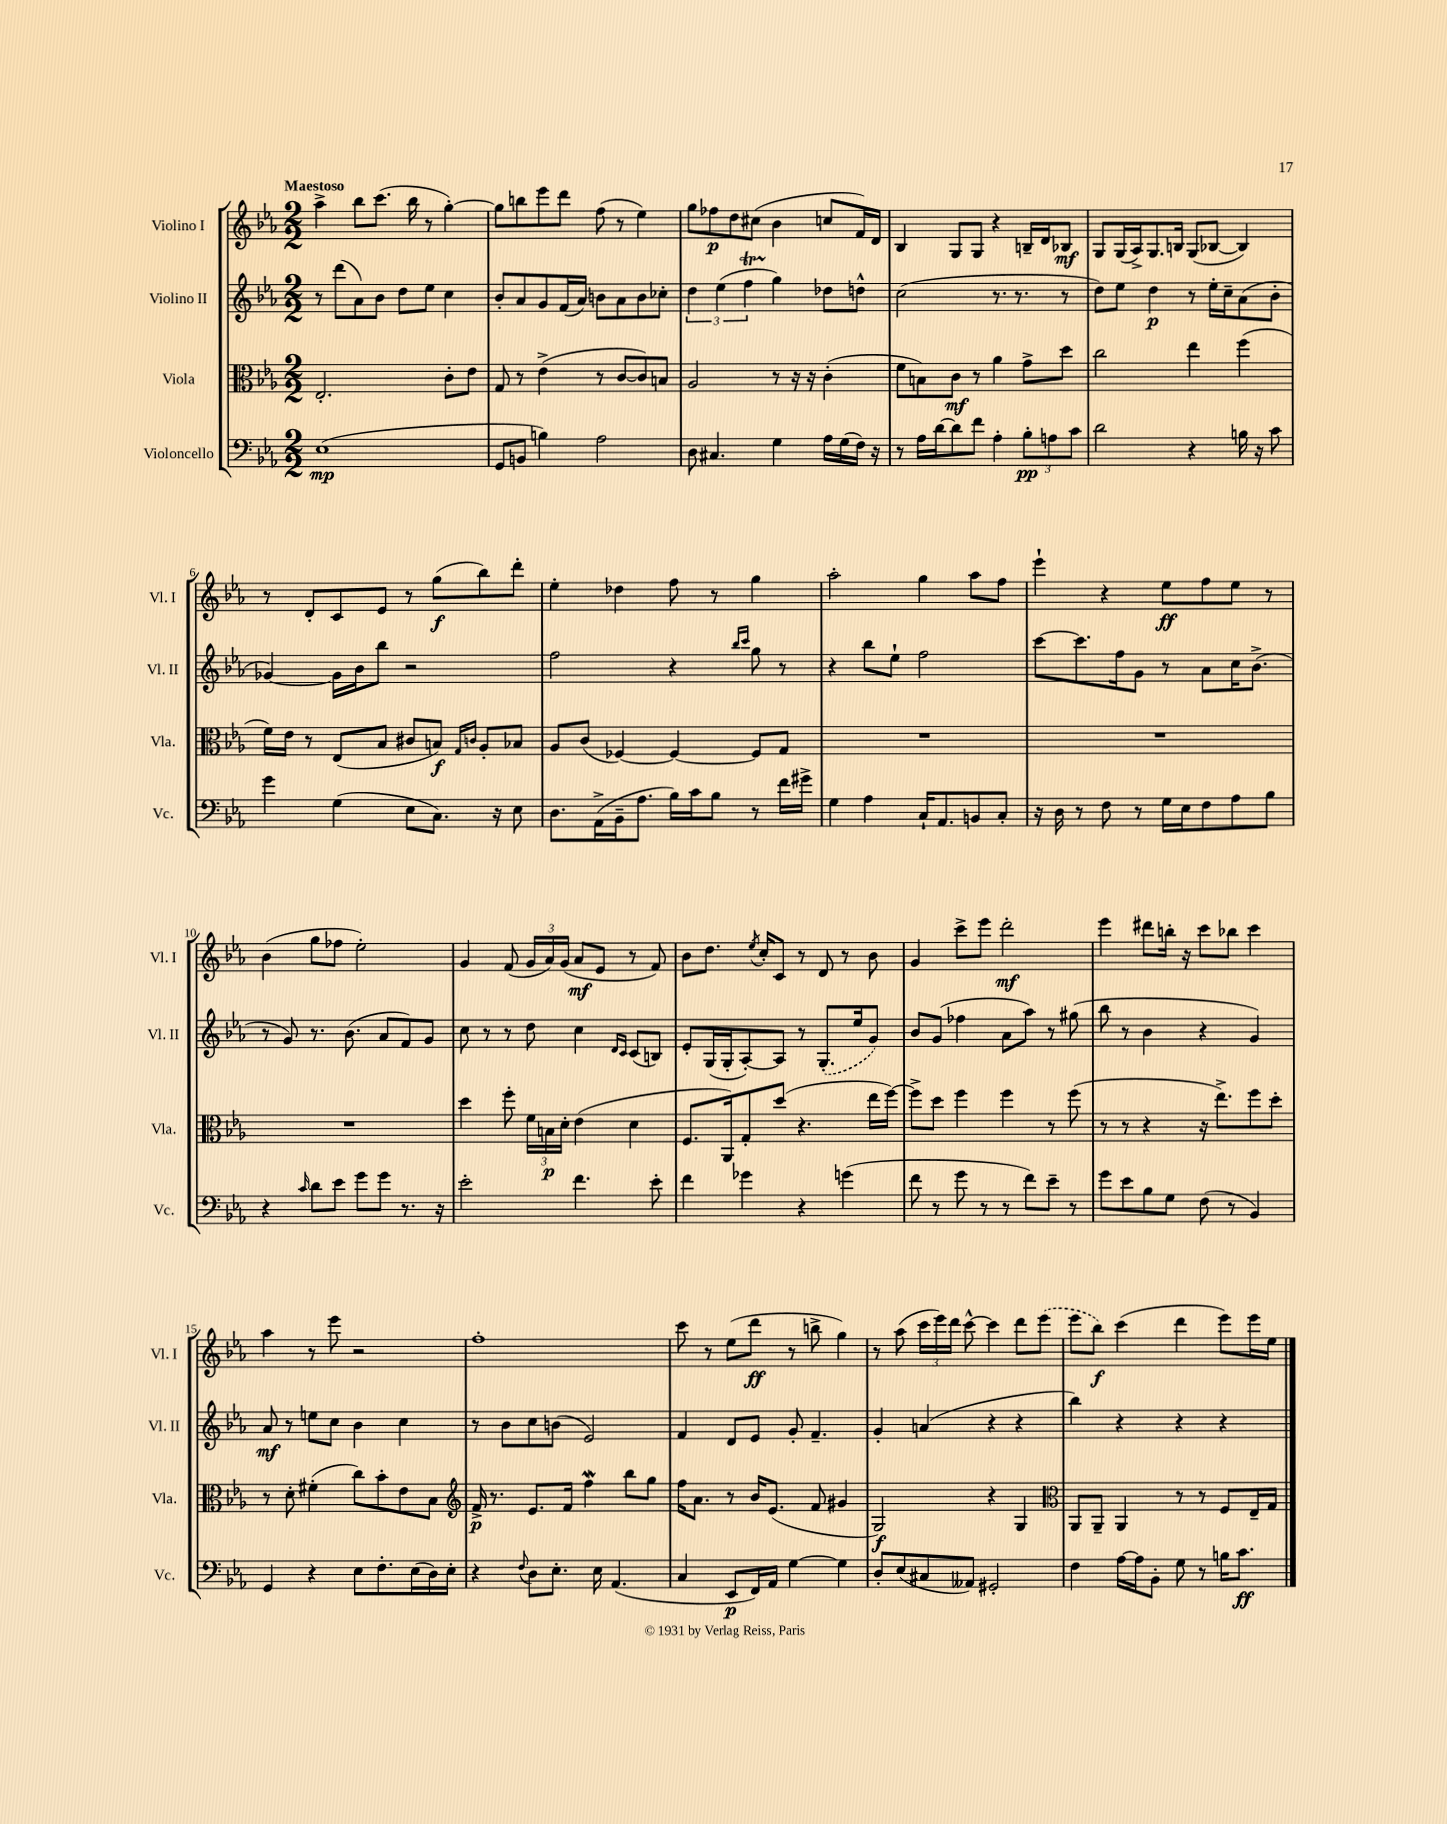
<<
\new StaffGroup <<
\new Staff = "s0" \with { instrumentName = "Violino I" shortInstrumentName = "Vl. I" } {
    \clef treble \key ees \major \numericTimeSignature \time 2/2 \tempo "Maestoso"
    \autoBeamOff aes''4-> bes''8[ c'''8.]( bes''16 r8 g''4~-.) |
    g''8[ b''8 ees'''8 d'''8] f''8( r8 ees''4) |
    g''8[ fes''8\p d''8 cis''8]( bes'4 c''8[ f'16) d'16] |
    bes4 g8[ g8] r4 b16[-- d'16 bes8]\mf |
    g8[ g16( aes16->) g8. b16] g8[( bes8]~ bes4) |
    r8 d'8[-. c'8 ees'8] r8 g''8[\f( bes''8) d'''8]-. |
    ees''4-. des''4 f''8 r8 g''4 |
    aes''2-. g''4 aes''8[ f''8] |
    ees'''4-! r4 ees''8[\ff f''8 ees''8] r8 |
    bes'4( g''8[ fes''8] ees''2-.) |
    g'4 f'8( \tuplet 3/2 { g'16[ aes'16) g'16]( } aes'8[\mf ees'8] r8 f'8) |
    bes'8[ d''8.] \acciaccatura { ees''8 } c''16[-. c'8] r8 d'8 r8 bes'8 |
    g'4 c'''8[-> ees'''8] d'''2-.\mf |
    ees'''4 dis'''8[ b''16]-. r16 c'''8[ bes''8] c'''4 |
    aes''4 r8 ees'''8 r2 |
    f''1-. |
    c'''8 r8 ees''8[( d'''8]\ff r8 b''8-> g''4) |
    r8 aes''8( \tuplet 3/2 { c'''16[ ees'''16) d'''16] } c'''8~-^ c'''4 d'''8[ \once \slurDashed ees'''8]( |
    ees'''8[ bes''8]\f) c'''4( d'''4 ees'''8[) ees'''16 ees''16] \bar "|." |
}
\new Staff = "s1" \with { instrumentName = "Violino II" shortInstrumentName = "Vl. II" } {
    \clef treble \key ees \major \numericTimeSignature \time 2/2
    \autoBeamOff r8 d'''8[( aes'8) bes'8] d''8[ ees''8] c''4 |
    bes'8[-. aes'8 g'8 f'16( aes'16]) b'8[ aes'8 b'8 ces''8]-. |
    \tuplet 3/2 { d''4 ees''4( f''4\startTrillSpan } g''4\stopTrillSpan) des''8[ d''8]-^ |
    c''2( r8. r8. r8 |
    d''8[) ees''8] d''4\p r8 ees''16[-. c''16-- aes'8( bes'8]-. |
    ges'4~) ges'16[ bes'16 bes''8] r2 |
    f''2 r4 \grace { bes''16[ c'''16] } g''8 r8 |
    r4 bes''8[ ees''8]-! f''2 |
    c'''8[~ c'''8. f''16 g'8] r8 aes'8[ c''16 bes'8.]->( |
    r8 g'8) r8. bes'8.( aes'8[ f'8) g'8] |
    c''8 r8 r8 d''8 c''4 \grace { d'16[ c'16] } c'8[( b8]) |
    ees'8[-. g16( g16-. aes8~-.) aes8] r8 \once \slurDashed g8.[-.( ees''16 g'8]) |
    bes'8[ g'8]( fes''4 aes'8[ aes''8]) r8 gis''8( |
    bes''8 r8 bes'4 r4 g'4) |
    aes'8\mf r8 e''8[ c''8] bes'4 c''4 |
    r8 bes'8[ c''8 b'8]( ees'2) |
    f'4 d'8[ ees'8] g'8-. f'4.-- |
    g'4-. a'4( r4 r4 |
    bes''4) r4 r4 r4 \bar "|." |
}
\new Staff = "s2" \with { instrumentName = "Viola" shortInstrumentName = "Vla." } {
    \clef alto \key ees \major \numericTimeSignature \time 2/2
    \autoBeamOff ees2.-. c'8[-. ees'8] |
    g8 r8 ees'4->( r8 c'8[~ c'8) b8] |
    aes2 r8 r16 r16 c'4-.( |
    f'8[ b8) c'8]\mf r8 aes'4 g'8[-> d''8] |
    c''2 ees''4 f''4( |
    f'16[) ees'16] r8 ees8[( bes8] cis'8[ b8]\f) \grace { g16[ c'16] } aes8[-. bes8] |
    aes8[ c'8]( fes4~) fes4~ fes8[ g8] |
    R1 |
    R1 |
    R1 |
    d''4 f''8-. \tuplet 3/2 { f'16[ b16\p d'16]-. } ees'4( d'4 |
    f8.[ aes,16) g8-. d''8]( r4. ees''16[ f''16]~) |
    f''8[-> d''8] f''4 f''4 r8 f''8( |
    r8 r8 r4 r16 ees''8.[->) f''8 d''8]-. |
    r8 d'8-. fis'4-.( c''8[) bes'8-. ees'8 bes8] |
    \clef treble f'16->\p r8. ees'8.[ f'16] f''4\mordent bes''8[ g''8] |
    f''16[ aes'8.] r8 bes'16[ ees'8.]( f'8 gis'4 |
    g2\f) r4 g4 |
    \clef alto aes,8[ aes,8]-- aes,4 r8 r8 f8[ ees16-- g16] \bar "|." |
}
\new Staff = "s3" \with { instrumentName = "Violoncello" shortInstrumentName = "Vc." } {
    \clef bass \key ees \major \numericTimeSignature \time 2/2
    \autoBeamOff ees1\mp( |
    g,8[ b,8] b4) aes2 |
    d8 cis4. g4 aes16[ g16( f16]) r16 |
    r8 aes16[ d'16~ d'8 f'8] aes4-. \tuplet 3/2 { bes8[-.\pp a8 c'8] } |
    d'2 r4 b16 r16 c'8 |
    g'4 g4( ees8[ c8.]) r16 ees8 |
    d8.[ aes,16->( bes,16-- aes8.] bes16[) c'16 bes8] r8 f'16[ gis'16]-> |
    g4 aes4 c16[-! aes,8. b,8 c8]-. |
    r16 d16 r8 f8 r8 g16[ ees16 f8 aes8 bes8] |
    r4 \grace { c'16 } d'8[ ees'8] g'8[ g'8] r8. r16 |
    ees'2-. f'4. ees'8-. |
    f'4 ges'4 r4 g'4( |
    f'8 r8 g'8 r8 r8 f'8[) ees'8]-- r8 |
    g'8[ ees'8 bes8 g8] f8( r8 bes,4) |
    g,4 r4 ees8[ f8.-. ees16( d16) ees16]-. |
    r4 \appoggiatura { f8 } d8[ ees8.]-. ees16 aes,4.( |
    c4 ees,8[\p f,16) aes,16] g4~ g4 |
    d8[-. ees8( cis8 aeses,8]) gis,2-. |
    f4 aes16[~ aes16 bes,8]-. g8 r8 b16[ c'8.]\ff \bar "|." |
}
>>
>>
